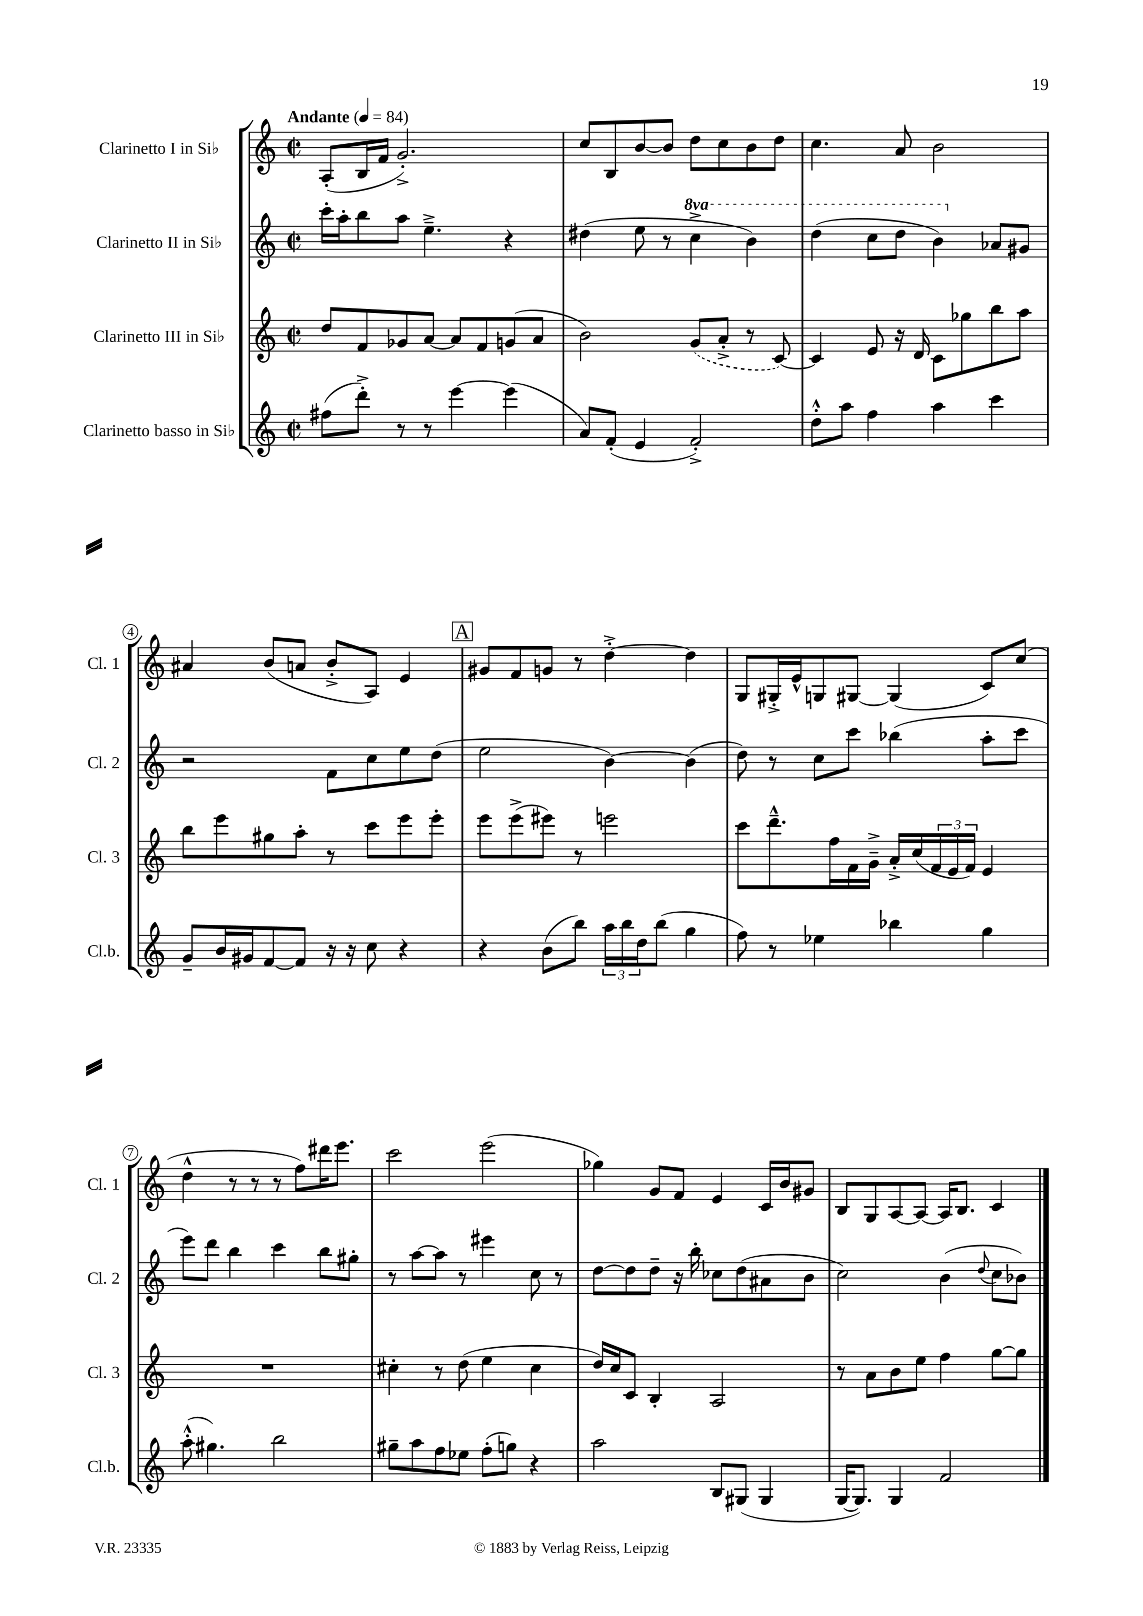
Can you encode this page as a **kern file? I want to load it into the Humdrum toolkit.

**kern	**kern	**kern	**kern
*staff4	*staff3	*staff2	*staff1
*clefG2	*clefG2	*clefG2	*clefG2
*k[]	*k[]	*k[]	*k[]
*M2/2	*M2/2	*M2/2	*M2/2
*met(c|)	*met(c|)	*met(c|)	*met(c|)
*MM84	*MM84	*MM84	*MM84
(8ff#	8dd	16ccc'	(8A'
.	.	16aa'	.
8ddd'^)	8f	8bb	16B
.	.	.	16f
8r	8g-	8aa	2.g'^)
8r	[8a	4.ee~^	.
[4eee	8a]	.	.
.	8f	.	.
(4eee]	(8g	4r	.
.	8a	.	.
=	=	=	=
8a)	2b)	(4dd#	8cc
(8f'	.	.	8B
4e	.	8ee	[8b
.	.	8r	8b]
2f'^)	(8g	4ccc^	8dd
.	8a'^	.	8cc
.	8r	4bb)	8b
.	[8c)	.	8dd
=	=	=	=
8dd'^^	4c]	(4ddd	4.cc
8aa	.	.	.
4ff	8e	8ccc	.
.	16r	8ddd	8a
.	16d	.	.
4aa	8c	4bb)	2b
.	8gg-	.	.
4ccc	8bb	8a-	.
.	8aa	8g#	.
=	=	=	=
8g~	8bb	2r	4a#
16b	8eee	.	.
16g#	.	.	.
[8f	8gg#	.	(8b
8f]	8aa'	.	8a
16r	8r	8f	8b'^
16r	.	.	.
8cc	8ccc	8cc	8A)
4r	8eee	8ee	4e
.	8eee'	(8dd	.
=	=	=	=
4r	8eee	2ee	8g#
.	(8eee^	.	8f
(8b	8eee#)	.	8g
8bb)	8r	.	8r
24aa	2eee	[4b)	[4dd'^
24bb	.	.	.
24dd	.	.	.
(8bb	.	.	.
4gg	.	(4b]	4dd]
=	=	=	=
8ff)	8ccc	8dd)	8G
8r	8.ddd~^^	8r	16G#'^
.	.	.	16e^^
4ee-	.	8cc	8G
.	16ff	.	.
.	16f	8ccc	[8G#
.	16g~^	.	.
4bb-	16a'^	(4bb-	(4G#]
.	(16cc	.	.
.	24f	.	.
.	24e	.	.
.	24f)	.	.
4gg	4e	8aa'	8c)
.	.	8ccc	(8cc
=	=	=	=
(8aa'^^	1r	8eee)	4dd^^
4.gg#)	.	8ddd	.
.	.	4bb	8r
.	.	.	8r
2bb	.	4ccc	8r
.	.	.	8ff)
.	.	8bb	16ddd#
.	.	.	8.eee
.	.	8gg#'	.
=	=	=	=
8gg#~	4cc#'	8r	2ccc
8aa	.	[8aa	.
8ff	8r	8aa]	.
8ee-	(8dd	8r	.
(8ff'	4ee	4eee#	(2eee
8gg)	.	.	.
4r	4cc#	8cc	.
.	.	8r	.
=	=	=	=
2aa	16dd)	[8dd	4gg-)
.	16cc	.	.
.	8c	8dd]	.
.	4B'	8dd~	8g
.	.	16r	8f
.	.	16bb'	.
8B	2A	8cc-	4e
(8G#	.	(8dd	.
4G#	.	8a#	16c
.	.	.	16b
.	.	8b	8g#
=	=	=	=
[16G	8r	2cc)	8B
8.G])	.	.	.
.	8a	.	8G
4G	8b	.	[8A
.	8ee	.	8A_
2f	4ff	(4b	16A]
.	.	.	8.B
.	.	8qqdd	.
.	[8gg	8cc	4c
.	8gg]	8b-)	.
==	==	==	==
*-	*-	*-	*-
